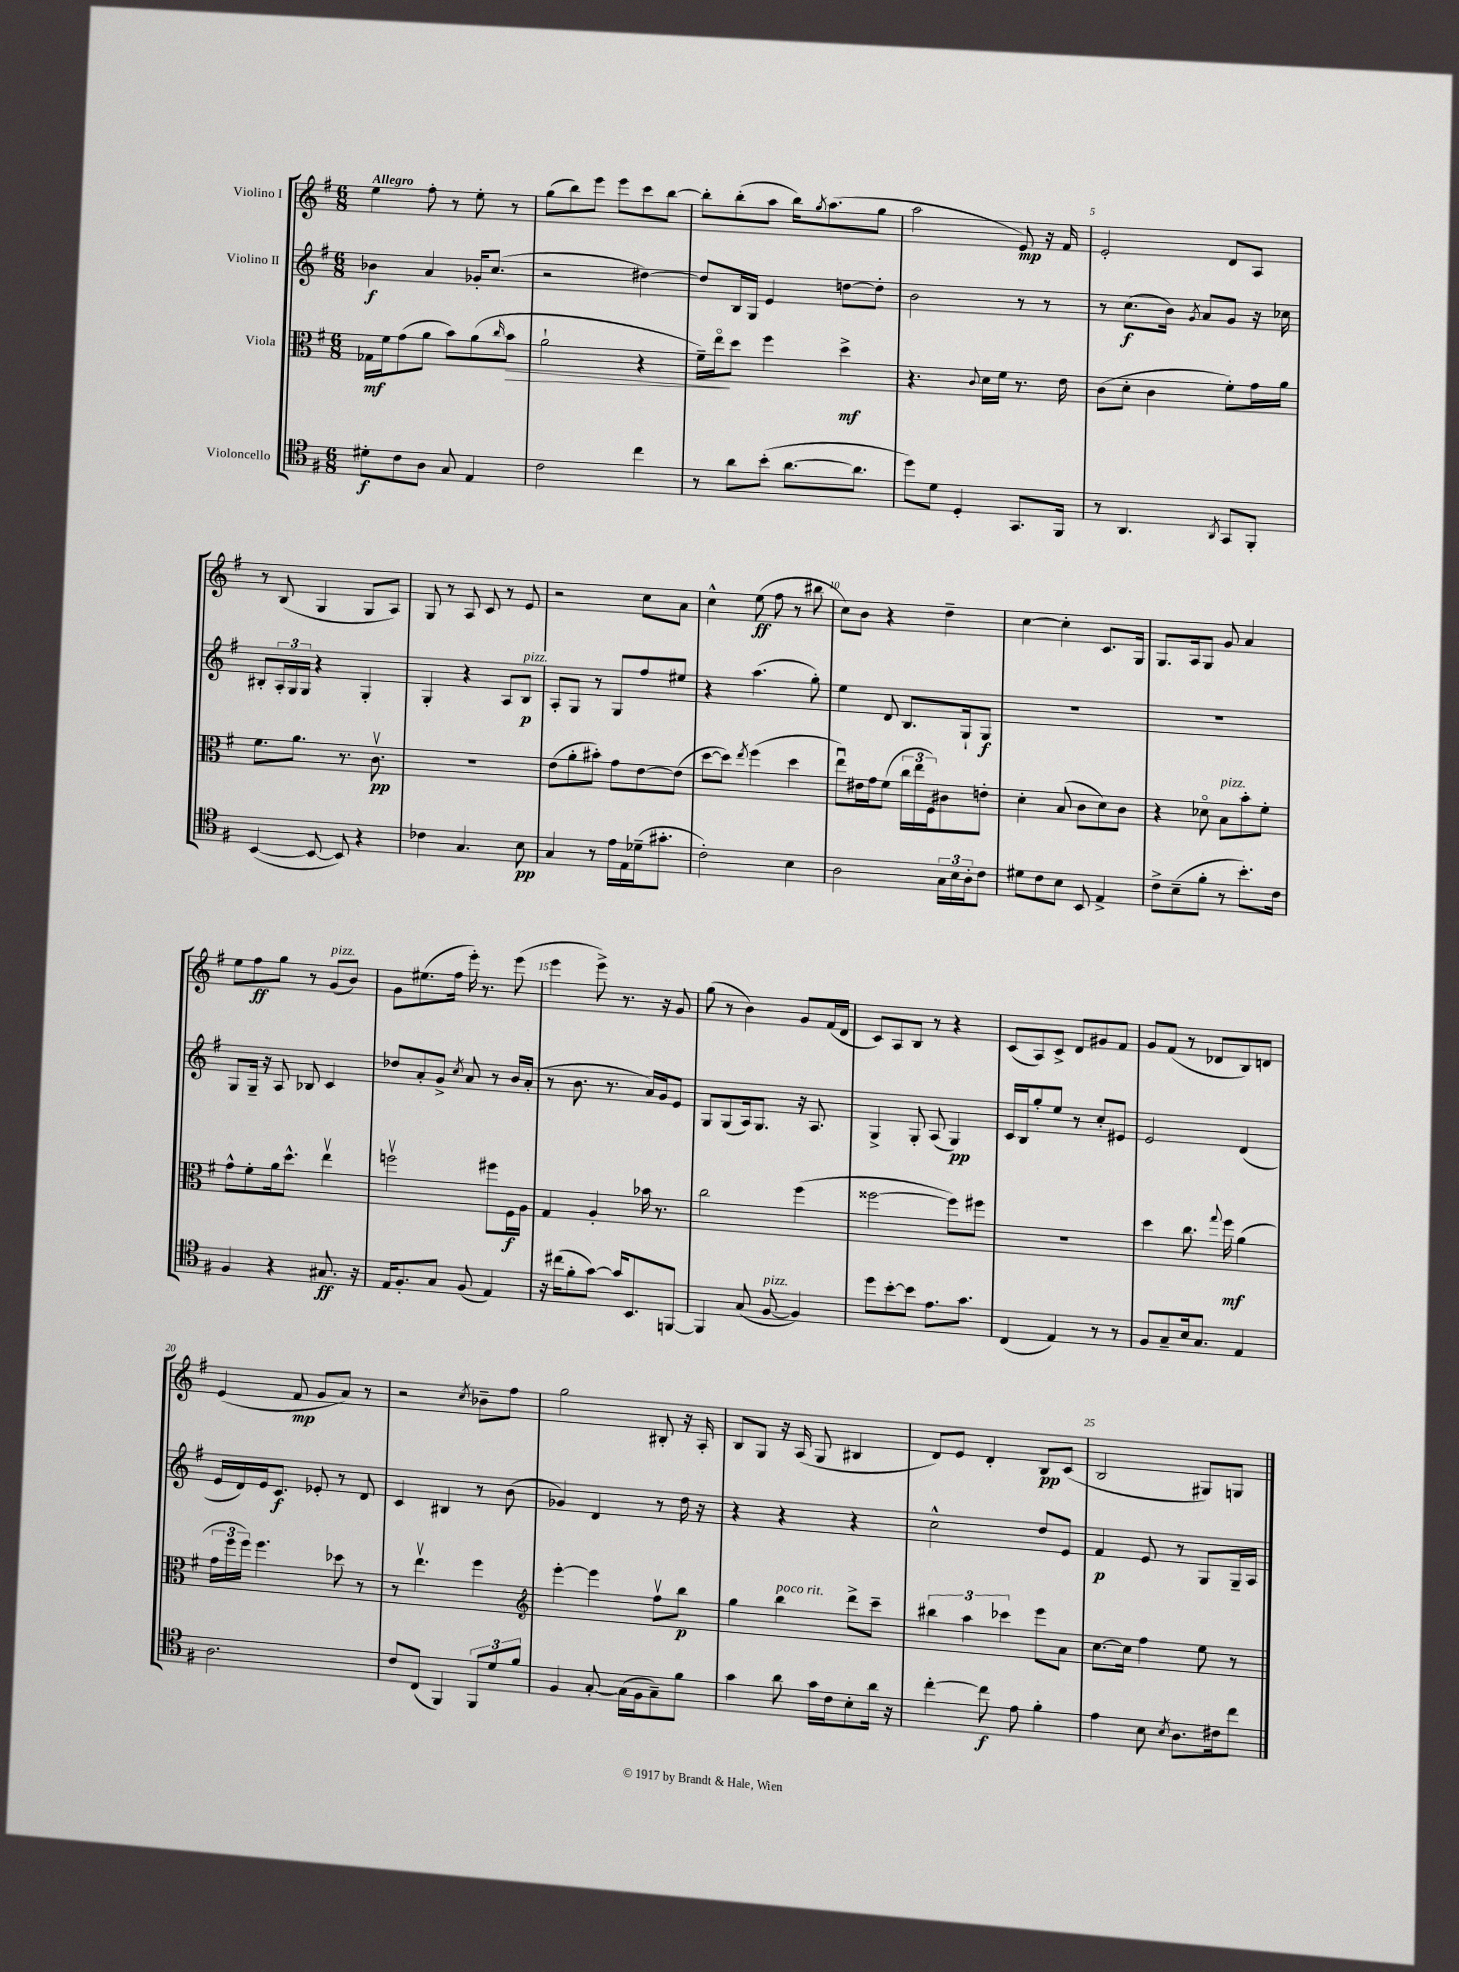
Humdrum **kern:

**kern	**kern	**kern	**kern
*staff4	*staff3	*staff2	*staff1
*clefC4	*clefC3	*clefG2	*clefG2
*k[f#]	*k[f#]	*k[f#]	*k[f#]
*M6/8	*M6/8	*M6/8	*M6/8
8d#'\L	16G-\LL	4b-\	4ee\
.	16f#\J	.	.
8c\	(8g\	.	.
8A\J	8a\J	4a/	8ff#'\
8G/	8b\L)	.	8r
4E/	(8a\	16g-'/LK	8ee'\
.	.	(8.cc/J	.
.	16qqcc/	.	.
.	8b\J	.	8r
=	=	=	=
2c\	2a`\	2r	(8gg\L
.	.	.	8bb\)
.	.	.	8eee\J
.	.	.	8eee\L
4cc\	4r	[4dd#\)	8ccc\
.	.	.	[8bb\J
=	=	=	=
8r	16f#~\LL)	8dd#/]L	8bb'\]L
.	16eeo\J	.	.
8a\L	8dd\J	16B/L	(8bb'\
.	.	16G/JJ	.
(8b'\J	4ff#\	4e/	8aa\J
[8.a\L	.	.	16bb\LK)
.	.	.	8qgg/
.	.	.	(8.aa\
.	4dd^\	[8dd\L	.
8.a\]J	.	.	.
.	.	8dd'\]J	8gg\J
=	=	=	=
8dd\L)	4.r	2b\	2aa\
8d\J	.	.	.
4D'/	.	.	.
.	8qqc/	.	.
.	16d\LL	.	.
.	16f#\JJ	.	.
8.GG/L	8.r	8r	8e/)
.	.	8r	16r
16FF#/Jk	16e\	.	16f#/
=	=	=	=
8r	(8c\L	8r	2e'/
4.AA/	8d'\J	(8.cc\L	.
.	4c\	.	.
.	.	16b\Jk)	.
.	.	8qg/	.
.	.	8a/L	.
8qAA/	.	.	.
8GG/L	8f#'\L)	8g/J	8d/L
8FF#'/J	16g\L	16r	8A/J
.	16a\JJ	16cc-\	.
=	=	=	=
([4BB/	8.f#\L	8B#'/L	8r
.	.	24A'/L	(8B/
.	.	24G/	.
.	8.a\J	.	.
.	.	24G/JJ	.
8BB/_	.	4r	4G/
8BB/])	8.r	.	.
4r	.	4G'/	8G/L
.	8.cv\	.	.
.	.	.	8A/J)
=	=	=	=
4c-\	2.r	4G'/	8G/
.	.	.	8r
4.G/	.	4r	8A/
.	.	.	8c/
.	.	8A/L	8r
8B\	.	8B/J	8e/
=	=	=	=
4G/	(8e\L	8A'/L	2r
.	8a'\	8G/J	.
8r	8b#'\J)	8r	.
16e\LL	8g\L	8G/L	.
16E\	.	.	.
(16d-~\J	[8e\	8ff#/	8cc\L
8.g#'\J	.	.	.
.	(8e\]J	8ee#/J	8a\J
=	=	=	=
2c'\)	[8dd\L	4r	4cc^^\
.	8dd\]J)	.	.
.	8qee/	.	.
.	(4ff#\	(4.aa\	(8ee\
.	.	.	8ff#\
4B\	4dd\	.	8r
.	.	8gg'\)	8bb#\
=	=	=	=
2A\	8eeu\L)	4ee\	8cc\L)
.	16e#\L	.	8b\J
.	16g\J	.	.
.	(8f#\J	8d/	4r
.	24cc\LL	8.B/L	.
.	24ee\	.	.
.	24F#\J)	.	.
24G\LL	8c#\	.	4dd~\
24B\	.	.	.
.	.	16G`/k	.
24A'\J	.	.	.
8c\J	8e'\J	8G/J	.
=	=	=	=
8d#\L	4d'\	2.r	[4cc\
8c\	.	.	.
8B\J	(8B/	.	4cc'\]
8BB/	8c\L	.	.
4E^/	8d\)	.	8.c/L
.	8c\J	.	.
.	.	.	16G/Jk
=	=	=	=
8c^\L	4r	2.r	8.G/L
(8B~\	.	.	.
.	.	.	16A/k
8f#'\J	8d-o\	.	8G/J
8r	8B\L	.	8g/
8.b'\L)	8b'\	.	4a/
.	8f#'\J	.	.
16c\Jk	.	.	.
=	=	=	=
4F#/	8g^^\L	8G/L	8ee\L
.	8f#'\	16G~/Jk	8ff#\
.	.	16r	.
4r	16a\k	8A/	8gg\J
.	8.dd^^\J	.	.
.	.	8B-/	8r
8.G#/	4eev\	4c/	(8g/L
.	.	.	8b/J)
16r	.	.	.
=	=	=	=
16E/LK	2ffv\	8dd-/L	8g\L
8.F#'/	.	.	.
.	.	8a'/	(8.ee#\
8G/J	.	8g^/J	.
.	.	.	16ff#\Jk
.	.	8qcc/	.
(8F#/	.	8a/	16eee'\)
.	.	.	8.r
4E/)	8ff#\L	8r	.
.	16F#\L	16b/LL	(8eee\
.	16A\JJ	(16a'/JJ	.
=	=	=	=
16r	4G/	8r	4eee\
(16cc#\LK	.	.	.
8f#'\	.	8.b\	.
[8g\J)	4A'/	.	8eee^\)
.	.	8.r	.
16g/]LK	.	.	8.r
8.BB/	.	.	.
.	16b-\	16a/LL)	.
.	8.r	16g/J	16r
[8FF/J	.	8e/J	8g/
=	=	=	=
4FF/]	2cc\	8G/L	(8gg\
.	.	(8G/	8r
(8G/	.	16A/k)	4b\)
.	.	8.G/J	.
[8F#/	.	.	.
4F#/])	(4ff#\	16r	8g/L
.	.	8.A/	.
.	.	.	(16f#/L
.	.	.	16d/JJ
=	=	=	=
8dd\L	[2ff##\	4G^/	8c/L)
[8b'\	.	.	8A/
8b\]J	.	8G'/	8B/J
8.e\L	.	(8A/	8r
.	8ff##\]L)	4G/)	4r
8.g\J	.	.	.
.	8ff#\J	.	.
=	=	=	=
(4C/	2.r	16c/LL	(8c/L
.	.	16B/J	.
.	.	8gg'/	8A/)
4E/)	.	8ee/J	8c^/J
.	.	8r	8d/L
8r	.	8cc'/L	8g#/
8r	.	8e#/J	8f#/J
=	=	=	=
8F#/L	4dd\	2e/	8g/L
8G~/	.	.	(8f#/J
16B/k	8.cc\	.	8r
8.G/J	.	.	.
.	.	.	8d-/L
.	8qqgg/	.	.
.	16ff#\	.	.
4E/	(4a\	(4d/	8B/)
.	.	.	8d/J
=	=	=	=
2.A\	24g\LL	16e/LL	(4e/
.	24ff#\	.	.
.	.	16d/)	.
.	24ff#\JJ)	.	.
.	4.ff#\	16e/J	.
.	.	8.c/J	.
.	.	.	8f#/
.	.	8e-'/	8g/L
.	8dd-\	8r	8a/J)
.	8r	8d/	8r
=	=	=	=
8c/L	8r	4c/	2r
(8C/J	4.eev\	.	.
4FF#/)	.	4B#/	.
.	.	.	8qcc/
12FF#/L	4ff#\	8r	8b-~\L
12d/	.	.	.
.	.	(8b\	8ff#\J
12f#/J	.	.	.
=	=	=	=
*	*clefG2	*	*
4F#/	[4eee'\	4g-/)	2gg\
[8G'/	4eee\]	4d/	.
(16G\]LL	.	.	.
16F#\J	.	.	.
8G~\)	8ff#v\L	8r	8B#'/
8f#\J	8bb\J	16dd\	16r
.	.	16r	16A'/
=	=	=	=
4g\	4gg\	4r	8B/L
.	.	.	8G/J
8a\	4bb\	4r	16r
.	.	.	(16A/
16g\LL	.	.	8G/
16c\J	.	.	.
8B'\	8ddd^\L	4r	4B#/
16a\Jk	8ccc~\J	.	.
16r	.	.	.
=	=	=	=
[4cc'\	6bb#\	2cc^^\	8d/L)
.	.	.	8e/J
.	6aa\	.	.
8cc\]	.	.	4d'/
.	6ccc-\	.	.
8e\	.	.	.
4f#'\	8eee\L	8dd/L	8B/L
.	8a\J	8e/J	(8c/J
=	=	=	=
4e\	[8.cc\L	4f#/	2B/
.	16cc\]Jk	.	.
8B\	4ff#\	8e/	.
8qB/	.	.	.
8.A\L	.	8r	.
.	8ee\	8G/L	8G#/L)
16c#\k	.	.	.
8cc\J	8r	16G~/L	8G/J
.	.	16A/JJ	.
==	==	==	==
*-	*-	*-	*-
